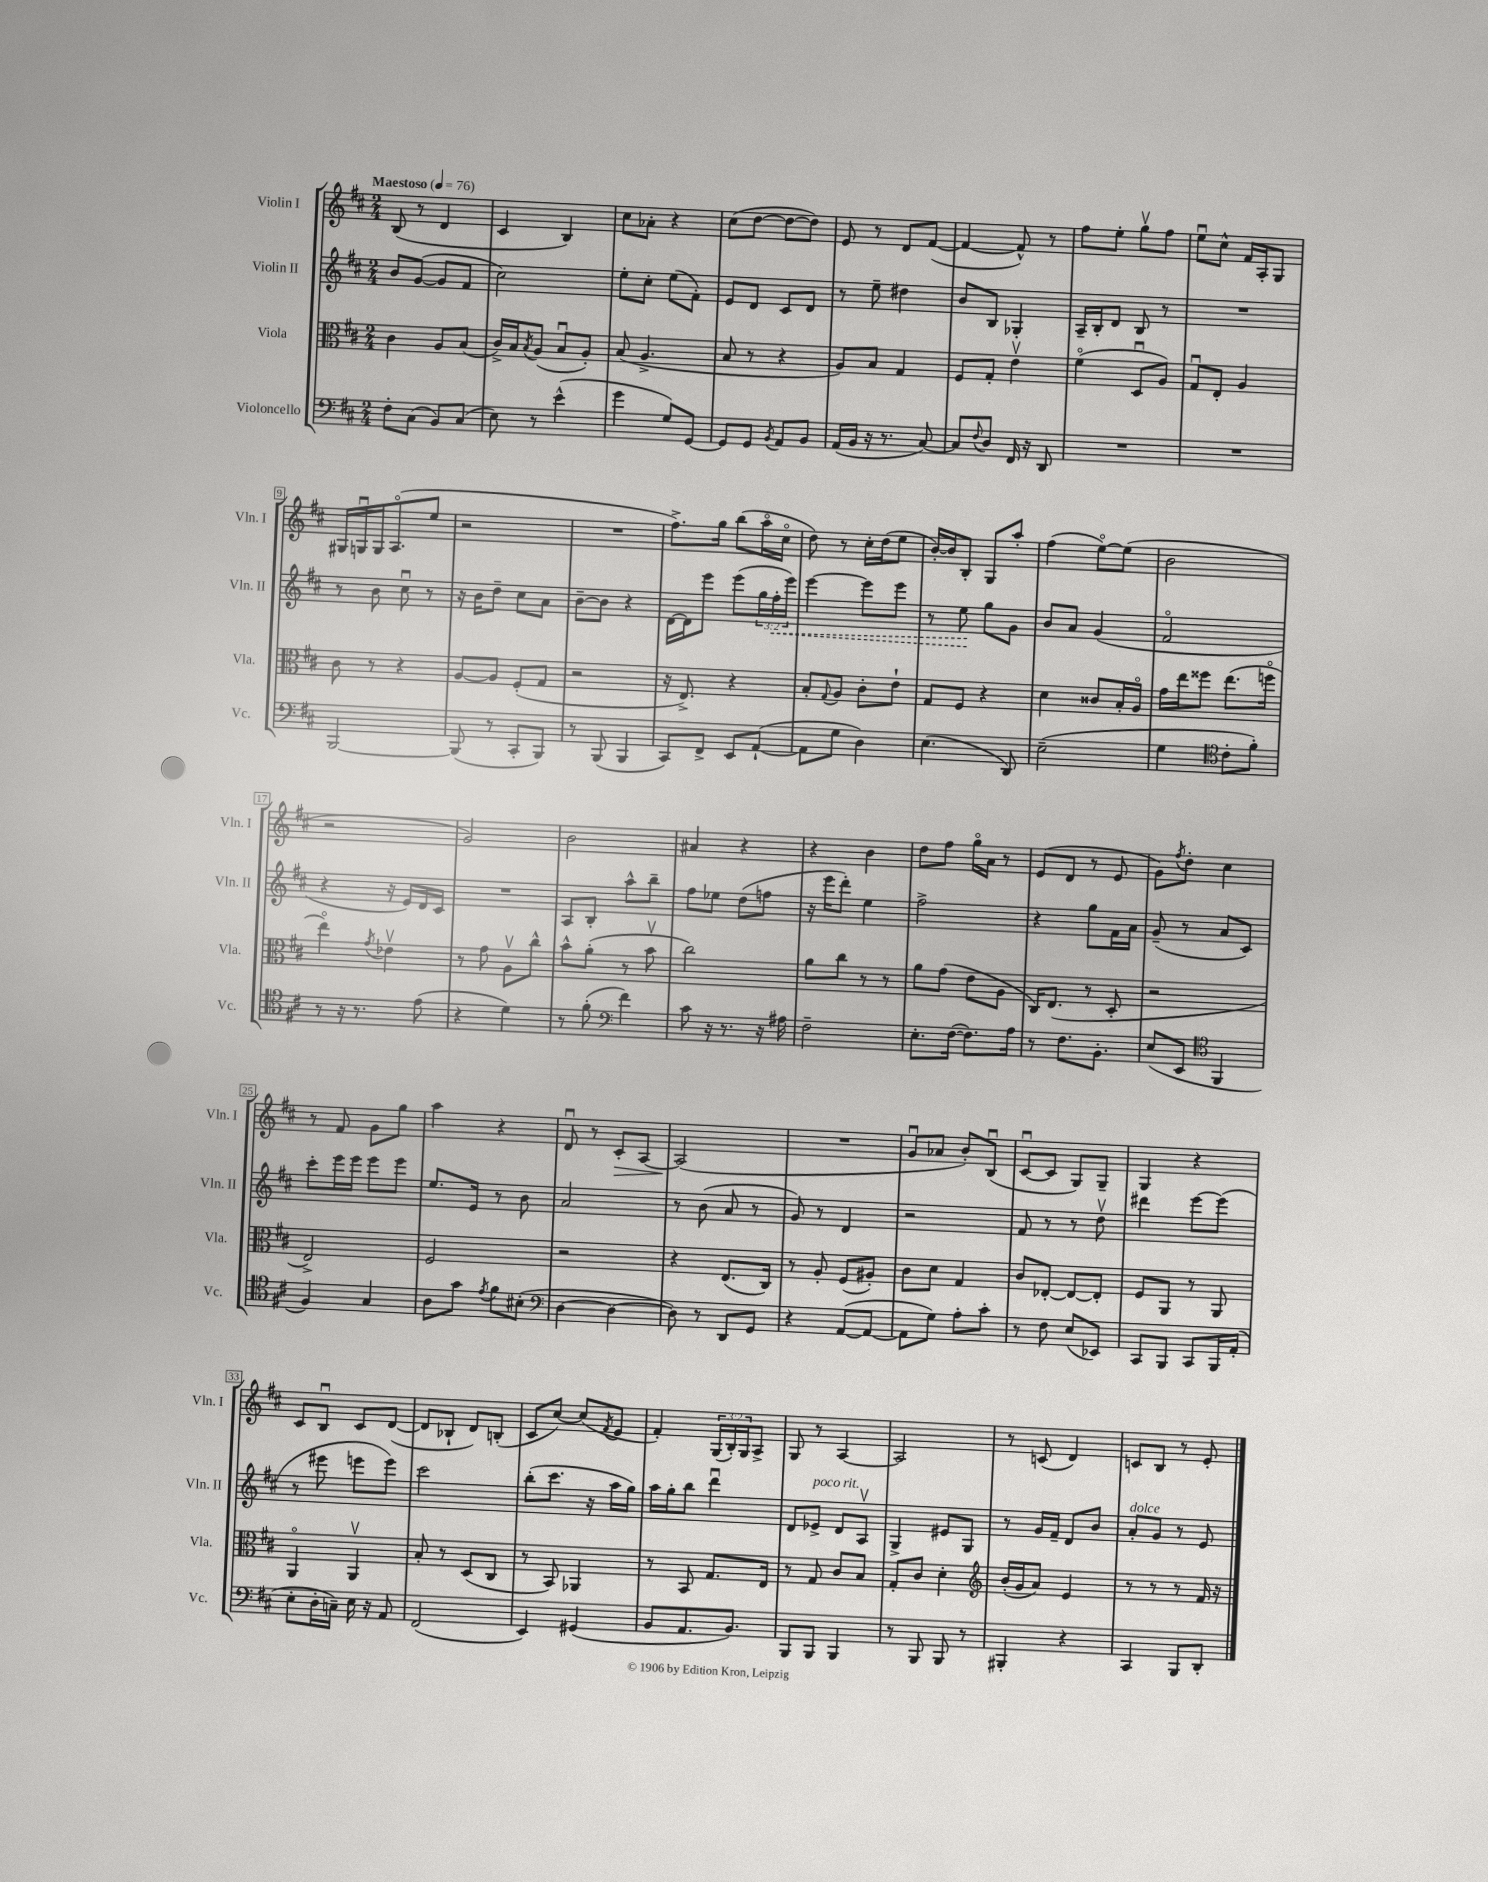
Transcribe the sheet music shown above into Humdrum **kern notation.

**kern	**kern	**kern	**kern
*staff4	*staff3	*staff2	*staff1
*clefF4	*clefC3	*clefG2	*clefG2
*k[f#c#]	*k[f#c#]	*k[f#c#]	*k[f#c#]
*M2/4	*M2/4	*M2/4	*M2/4
*MM76	*MM76	*MM76	*MM76
8F#'\L	4c#\	8b/L	(8B/
(8C#\J	.	([8g/J	8r
8BB/L)	8A/L	8g/]L	4d/
(8C#/J	(8B/J	8f#/J	.
=	=	=	=
8E\)	16c#^/LL)	2cc#\)	4c#/
.	16B/J	.	.
.	8qB/	.	.
8r	(8A/J	.	.
(4e^^\	8Bu/L	.	4B/)
.	8A'/J)	.	.
=	=	=	=
4g\	(8B/	8ee'\L	8cc#\L
.	4.A^/	8cc#'\J	8a-'\J
8G/L)	.	(8ee\L	4r
[8GG/J	.	8f#'\J)	.
=	=	=	=
8GG/]L	8B/	8e/L	(8cc#\L
8GG/J	8r	8d/J	[8dd\J
8qBB/	.	.	.
8AA/L	4r	8c#/L	8dd\_L
8BB/J	.	8d/J	8dd\]J)
=	=	=	=
(16AA/LL	8A/L)	8r	8e/
16BB/JJ	.	.	.
16r	8B/J	8ee~\	8r
8.r	.	.	.
.	4G/	4dd#\	8d/L
[8C#/)	.	.	([8f#/J
=	=	=	=
8C#/]L	8F#/L	8b/L	4f#/_
8qqF#/	.	.	.
8D/J	8G'/J	8B/J	.
16FF#/	4ev\	4G-'/	8f#^^/])
16r	.	.	.
8DD/	.	.	8r
=	=	=	=
2r	(4f#o\	16A~/LL	8ff#\L
.	.	16B'/J	.
.	.	8d/J	8ee'\J
.	8Du/L	8B/	8ggv\L
.	8A/J)	8r	8ff#\J
=	=	=	=
2r	8Gu/L	2r	8eeu\L
.	8E'/J	.	8cc#^^\J
.	4A/	.	16f#/LL
.	.	.	16A'/J
.	.	.	8G/J
=	=	=	=
[2BBB/	8c#\	8r	16G#/LL
.	.	.	16Gu/
.	8r	8b\	16G/J
.	.	.	(8.Ao/
.	4r	8cc#u\	.
.	.	8r	8ee/J
=	=	=	=
(8BBB/]	[8A/L	16r	2r
.	.	16b\LK	.
8r	8A/]J	8dd~\J	.
8CC#'/L	(8F#'/L	8cc#\L	.
8BBB/J)	8G/J	8a\J	.
=	=	=	=
8r	2r	[8b~\L	2r
(8BBB/	.	8b\]J	.
4BBB/	.	4r	.
=	=	=	=
8CC#/L)	16r	[16d\LL	8.ff#^\L)
.	8.E^/)	16d\]J	.
8FF#^/J	.	8eee\J	.
.	.	.	16gg\Jk
8EE/L	4r	(8eee\L	(8bb\L
([8AA`/J	.	24gg\L	16aao\L
.	.	24ff#'\	.
.	.	.	16cc#o\JJ
.	.	24eee\JJ)	.
=	=	=	=
8AA\]L	8B'/L	[4eee\	8dd\)
.	8qqG/	.	.
8G\J	8A/J	.	8r
4D\)	8c#'\L	8eee\]L	16cc#'\LL
.	.	.	(16dd\J
.	8e`\J	8eee\J	8ee\J
=	=	=	=
(4.E\	8G/L	8r	[16b'/LL)
.	.	.	16b/]J
.	8F#/J	8ee\	8B'/J
.	4r	8gg\L	8G/L
8DD/)	.	8g\J	8aa'/J
=	=	=	=
(2E~\	4d\	8b/L	(4ff#\
.	.	8a/J	.
.	8c##/L	(4g/	[8eeo\L)
.	16B'/L	.	(8ee\]J
.	16Ao/JJ	.	.
=	=	=	=
4G\	16g\LL	2f#o/	2b\
.	16ee\J	.	.
.	8ff##\J	.	.
*clefC4	*	*	*
8c#'\L	(8.ee\L	.	.
8f#'\J)	.	.	.
.	16ffo\Jk	.	.
=	=	=	=
8r	4eeo\)	4r	2r
16r	.	.	.
8.r	.	.	.
.	8qg/	.	.
.	4e-v\	16r	.
.	.	16e/LL)	.
(8e\	.	16d/	.
.	.	16c#/JJ	.
=	=	=	=
4r	8r	2r	2g/)
.	8g\	.	.
4d\)	8Av\L	.	.
.	8cc#^^\J	.	.
=	=	=	=
8r	8b^^\L	8A/L	2b\
(8f#'\	(8a'\J	8B'/J	.
*clefF4	*	*	*
4f#\)	8r	8aa^^\L	.
.	8bv\	8bb~\J	.
=	=	=	=
8c#\	2cc#\)	8ff#\L	4a#/
16r	.	8ee-\J	.
8.r	.	.	.
.	.	(8dd\L	4r
16r	.	8ff\J	.
16A#\	.	.	.
=	=	=	=
2F#~\	8a\L	16r	4r
.	.	16eee\LK	.
.	8cc#\J	8ddd'\J)	.
.	8r	4ee\	4b\
.	8r	.	.
=	=	=	=
8.E'\L	8a\L	2ff#^\	8dd\L
.	(8g\J	.	8ff#\J
([16F#\Jk	.	.	.
8.F#\]L)	8e\L	.	16ggo\LL
.	.	.	16a\JJ
.	8A\J	.	8r
16A\Jk	.	.	.
=	=	=	=
8r	16C#/LK)	4r	(8e/L
.	(8.E/J	.	.
8.F#\L	.	.	8d/J
.	8r	8gg\L	8r
8.BB'\J	.	.	.
.	8D'/	16f#\L	8e/
.	.	16a\JJ	.
=	=	=	=
(8E/L	2r	(8g~/	8g\L)
.	.	.	8qff#/
8EE/J	.	8r	8dd'\J
*clefC4	*	*	*
4FF#/	.	8a/L	4cc#\
.	.	8c#/J)	.
=	=	=	=
4F#/)	2E^/)	8ccc#'\L	8r
.	.	16eee\L	8f#/
.	.	16eee\JJ	.
4G/	.	8eee\L	8g\L
.	.	8eee\J	8gg\J
=	=	=	=
8A\L	2F#/	8.ee/L	4aa\
8g\J	.	.	.
.	.	16e/Jk	.
8qe/	.	.	.
8f#\L	.	8r	4r
(8B#'\J	.	8b\	.
=	=	=	=
*clefF4	*	*	*
[4D\	2r	2a/	8du/
.	.	.	8r
4D\_	.	.	8c#'/L
.	.	.	[8A/J
=	=	=	=
8D\])	4r	8r	(2A/]
8r	.	(8b\	.
8DD/L	(8.E/L	8a/	.
8GG/J	.	8r	.
.	16C#/Jk)	.	.
=	=	=	=
4r	8r	8g/)	2r
.	8A'/	8r	.
([8AA/L	(8F#/L	4d/	.
8AA/_J	8A#'/J)	.	.
=	=	=	=
8AA\]L	8c#\L	2r	8gu/L
8G\J)	8d\J	.	8a-/J
8A'\L	4G/	.	8b'/L)
8c#'\J	.	.	(8Bu/J
=	=	=	=
8r	8c#/L	8f#/	[8c#u/L
8F#\	[8E-'/J	8r	8c#/]J
(8E/L	8E-/_L	8r	8G/L)
8EE-/J)	8E-'/]J	8ddv\	8G~/J
=	=	=	=
8CC#/L	8F#/L	4ddd#\	4G/
8BBB/J	8AA/J	.	.
8CC#/L	8r	[8eee\L	4r
16BBB/L	8AA/	(8eee\]J	.
(16AA'/JJ	.	.	.
=	=	=	=
8E'\L	4AAo/	8r	8c#/L
16D'\L	.	8eee#\	8Bu/J
16C~\JJ)	.	.	.
16E\	4AAv/	8eee\L	8c#/L
16r	.	.	.
8AA/	.	8eee\J)	([8d/J
=	=	=	=
(2FF#/	8B'/	2ccc#\	8d/]L
.	8r	.	8B-`/J
.	(8D/L	.	8d/L)
.	8C#/J	.	(8B'/J
=	=	=	=
4EE/)	8r	(8bb'\L	8c#/L
.	8BB/)	8.ccc#\J	[8cc#/J)
(4GG#/	4AA-/	.	(8cc#/]L
.	.	16r	.
.	.	.	8qf#/
.	.	16aa\LL	8e/J
.	.	16gg\JJ)	.
=	=	=	=
8BB/L	8r	16aa\LL	4f#'/)
.	.	16gg'\J	.
8.AA/	8BB/	8bb\J	.
.	8.G/L	4dddu\	(24G/LL
.	.	.	24B'/)
8.BB/J)	.	.	.
.	.	.	24G/J
.	.	.	8A^/J
.	16E/Jk	.	.
=	=	=	=
8BBB/L	8r	8d/L	8G/
8BBB/J	8G/	8e-^/J	8r
4BBB/	8c#/L	8d/L	[4A/
.	8B/J	8Av/J	.
=	=	=	=
8r	8G'/L	4G^/	2A/]
8BBB/	8c#/J	.	.
8BBB/	4d'\	8e#/L	.
8r	.	8G/J	.
=	=	=	=
*	*clefG2	*	*
4BBB#'/	(16b'/LL	8r	8r
.	16g/J	.	.
.	8a/J)	16g/LL	(8c/
.	.	16f#~/JJ	.
4r	4e/	8d/L	4d/)
.	.	8b/J	.
=	=	=	=
4CC#/	8r	8a'/L	8c/L
.	8r	8g/J	8B/J
8BBB/L	8r	8r	8r
8DD'/J	16f#/	8e/	8e'/
.	16r	.	.
==	==	==	==
*-	*-	*-	*-
